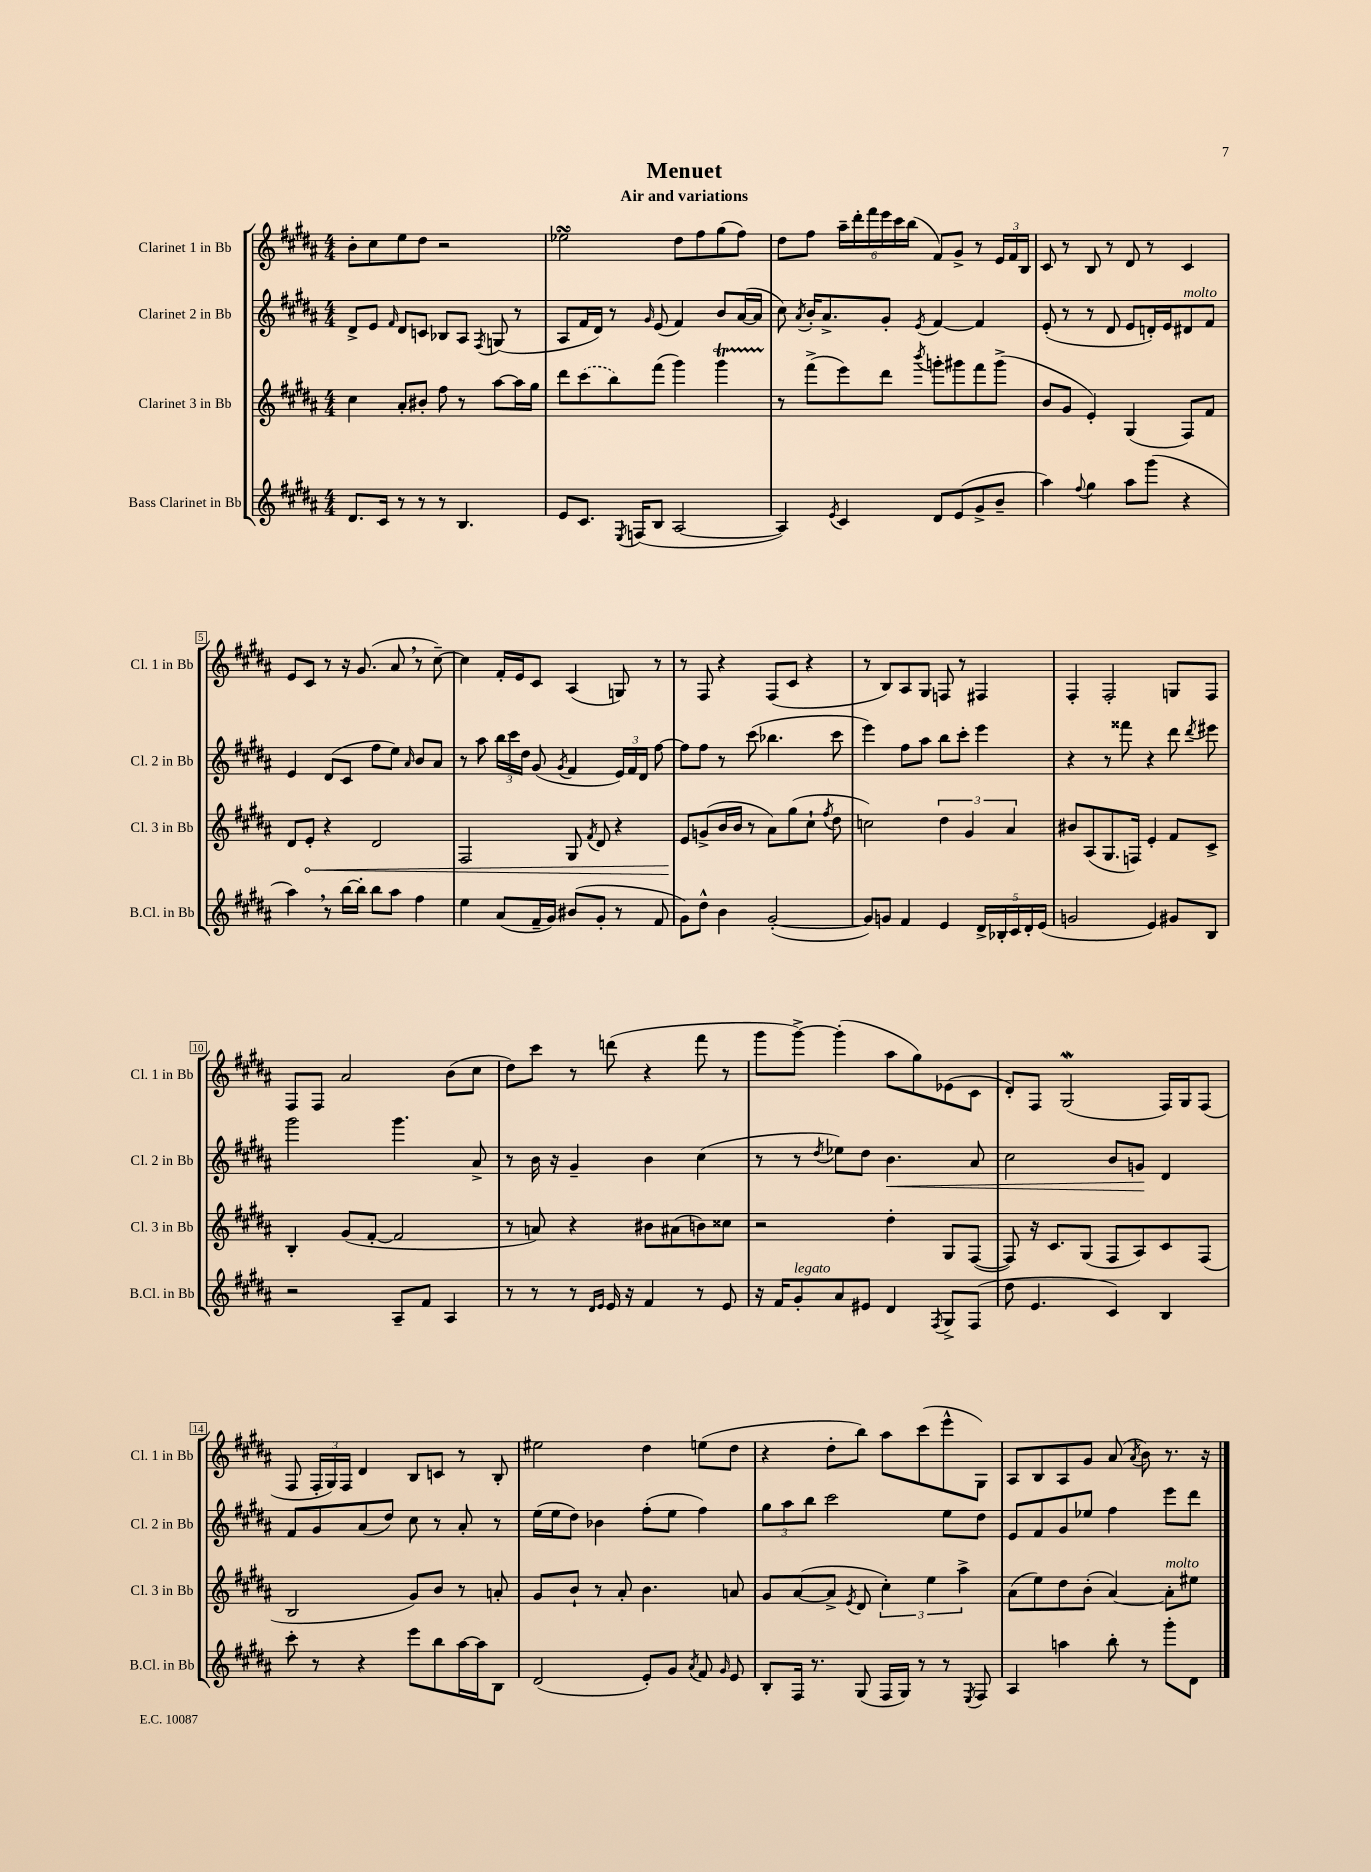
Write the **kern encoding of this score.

**kern	**kern	**kern	**kern
*staff4	*staff3	*staff2	*staff1
*clefG2	*clefG2	*clefG2	*clefG2
*k[f#c#g#d#a#]	*k[f#c#g#d#a#]	*k[f#c#g#d#a#]	*k[f#c#g#d#a#]
*M4/4	*M4/4	*M4/4	*M4/4
8.d#	4cc#	8d#^	8b'
.	.	8e	8cc#
16c#	.	.	.
.	.	16qqf#	.
8r	8a#'	8d#	8ee
8r	8b#'	8c	8dd#
8r	8ff#	8B-	2r
4.B	8r	8A#	.
.	.	8qF#	.
.	[8aa#	(8G	.
.	16aa#]	8r	.
.	16gg#	.	.
=	=	=	=
8e	8ddd#	8A#	2ee-
8.c#	(8ccc#	16f#	.
.	.	16d#)	.
.	8bb)	8r	.
8qE	.	.	.
(16F	.	.	.
.	.	16qqg#	.
8B	(8fff#	(8e	.
[2A#	4ggg#)	4f#)	8dd#
.	.	.	8ff#
.	4ggg#	8b	(8gg#
.	.	([16a#	8ff#)
.	.	16a#]	.
=	=	=	=
4A#])	8r	8cc#)	8dd#
.	.	8qa#	.
.	(8fff#^	16b'	8ff#
.	.	8.a#^	.
8qe	.	.	.
4c#	8eee)	.	24aa#~
.	.	.	24ddd#'
.	.	.	24fff#
.	8ddd#	8g#'	24eee
.	.	.	24ccc#
.	.	.	(24bb
.	8qbbb	8qe	.
8d#	8ggg'	[4f#	8f#)
(8e	8ggg#	.	8g#^
8g#^	8fff#	4f#]	8r
8b~	(8ggg#^	.	24e
.	.	.	24f#
.	.	.	24B
=	=	=	=
4aa#)	8b	(8e'	8c#
.	8g#	8r	8r
8qqff#	.	.	.
4gg#	4e')	8r	8B
.	.	8d#	8r
8aa#	(4G#	8e	8d#
(8ggg#	.	16d')	8r
.	.	16e	.
4r	8F#)	8d#	4c#
.	8f#	8f#	.
=	=	=	=
4aa#)	8d#	4e	8e
.	8e'	.	8c#
8r	4r	(8d#	8r
[16bb	.	8c#	16r
16bb']	.	.	(8.g#
8bb	2d#	8ff#	.
8aa#	.	8ee)	8a#
.	.	16qqa#	.
4ff#	.	8b	8r
.	.	8a#	[8cc#~)
=	=	=	=
4ee	2F#	8r	4cc#]
.	.	8aa#	.
(8a#	.	24bb	16f#'
.	.	24ccc#	.
.	.	.	16e
.	.	24dd#	.
16f#~	.	(8g#	8c#
16g#)	.	.	.
.	.	8qg#	.
(8b#	8G#	4f#	(4A#
.	8qf#	.	.
8g#'	8d#	.	.
8r	4r	24e)	8G)
.	.	24f#	.
.	.	24d#	.
8f#	.	[8ff#	8r
=	=	=	=
8g#)	8e	8ff#]	8r
8dd#^^	(8g^	8ff#	8F#
4b	16b	8r	4r
.	16b	.	.
.	8r	(8ccc#	.
([2g#'	8a#)	4.bb-	(8F#
.	(8gg#	.	8c#
.	8cc#`	.	4r
.	8qff#	.	.
.	8dd#	8ccc#	.
=	=	=	=
8g#])	2cc)	4eee)	8r
8g	.	.	8B)
4f#	.	8ff#	8A#
.	.	8aa#	8G#
4e	6dd#	8bb	8F
.	.	8ccc#'	8r
.	6g#	.	.
20d#^	.	4eee	4F#
20B-'	.	.	.
.	6a#	.	.
20c#	.	.	.
20d#'	.	.	.
(20e	.	.	.
=	=	=	=
2g	8b#	4r	4F#'
.	(8A#	.	.
.	8.G#	8r	2F#'
.	.	8fff##	.
.	16F)	.	.
4e)	4e'	4r	.
8g#	8f#	8ddd#	8G
.	.	8qddd#	.
8B	8c#^	8eee#	8F#
=	=	=	=
2r	4B'	2ggg#	8F#
.	.	.	8F#
.	(8g#	.	2a#
.	[8f#'	.	.
8A#~	2f#]	4.ggg#	.
8f#	.	.	.
4A#	.	.	(8b
.	.	8a#^	8cc#
=	=	=	=
8r	8r	8r	8dd#)
8r	8a)	16b	8ccc#
.	.	16r	.
8r	4r	4g#~	8r
16qqd#	.	.	.
16qqe	.	.	.
16e	.	.	(8ddd
16r	.	.	.
4f#	8b#	4b	4r
.	(8a#	.	.
8r	8b)	(4cc#	8fff#
8e	8cc##	.	8r
=	=	=	=
16r	2r	8r	8ggg#
16f#	.	.	.
8g#'	.	8r	[8ggg#^)
.	.	8qdd#	.
8a#	.	8ee-)	(4ggg#']
8e#	.	8dd#	.
4d#	4dd#'	4.b	8aa#
.	.	.	8gg#)
8qF#	.	.	.
8G#^	8G#	.	(8e-
(8F#	([8F#	8a#	8c#
=	=	=	=
8dd#	8F#])	2cc#	8d#')
4.e	16r	.	8F#
.	8.c#	.	.
.	.	.	(2G#
.	(8G#	.	.
4c#)	8F#	8b	.
.	8A#)	8g	.
4B	8c#	4d#	16F#)
.	.	.	16G#
.	(8F#	.	(8F#
=	=	=	=
8ccc#'	2B	8f#	8F#
8r	.	8g#	24F#'
.	.	.	24G#)
.	.	.	24F#
4r	.	(8a#	4d#
.	.	8dd#)	.
8eee	8g#)	8cc#	8B
8bb	8b	8r	8c
[16aa#	8r	8a#'	8r
16aa#]	.	.	.
8B	8a'	8r	8B'
=	=	=	=
(2d#	8g#	(16ee	2ee#
.	.	16ee	.
.	8b`	8dd#)	.
.	8r	4b-	.
.	8a#'	.	.
8e')	4.b	(8ff#'	4dd#
8g#	.	8ee	.
8qa#	.	.	.
8f#	.	4ff#)	(8ee
16qqg#	.	.	.
8e	8a	.	8dd#
=	=	=	=
8B'	8g#	12gg#	4r
.	.	12aa#	.
16F#	([8a#	.	.
.	.	12bb	.
8.r	.	.	.
.	8a#^]	2ccc#	8dd#'
.	8qe	.	.
(8G#	8d#	.	8bb)
16F#	6cc#')	.	8aa#
16G#)	.	.	.
8r	.	.	(8ccc#
.	6ee	.	.
8r	.	8ee	8eee^^
.	6aa#^	.	.
8qE	.	.	.
8F#	.	8dd#	8G#)
=	=	=	=
4A#	(8a#	8e	8A#
.	8ee)	8f#	8B
4aa	8dd#	8g#	8A#
.	(8b'	8ee-	8g#
8bb'	[4a#)	4ff#	(8a#
.	.	.	8qa#
8r	.	.	8b)
8ggg#'	8a#']	8eee	8.r
8d#	8ee#	8ddd#	.
.	.	.	16r
==	==	==	==
*-	*-	*-	*-
